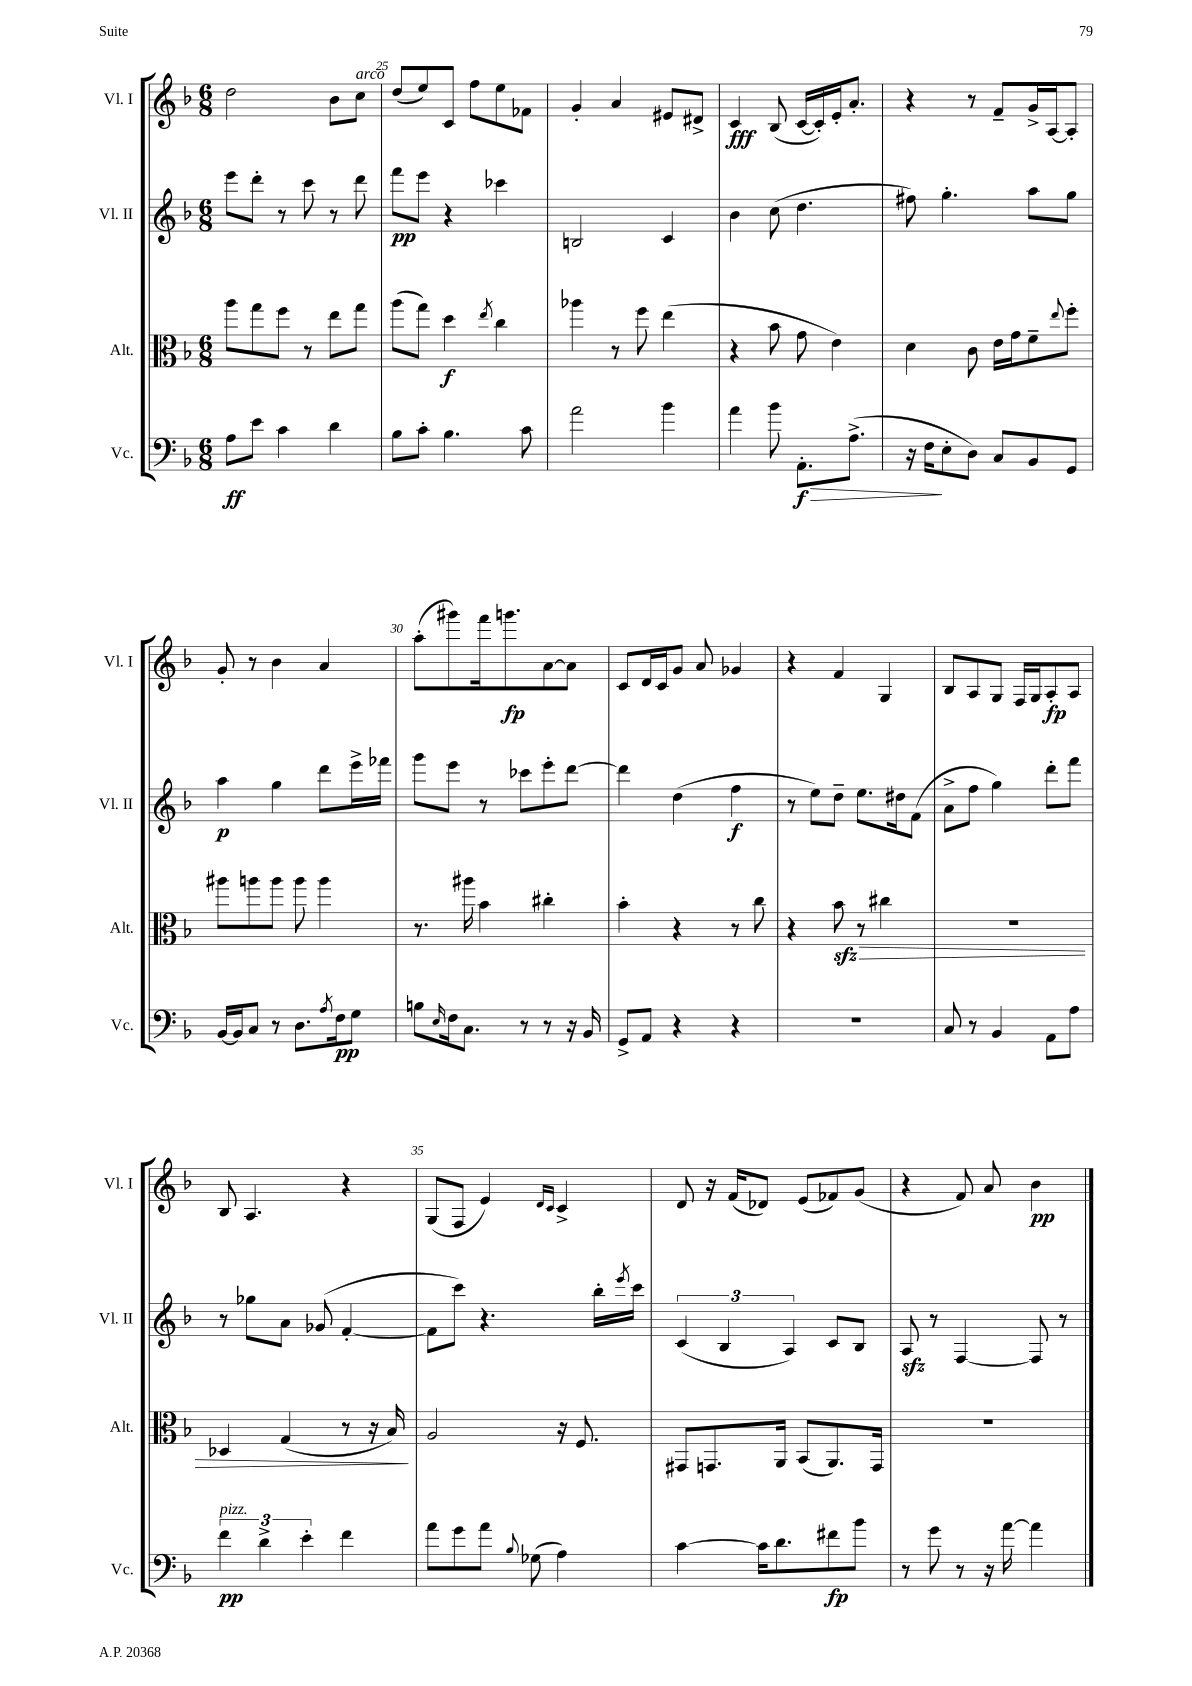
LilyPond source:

<<
\new StaffGroup <<
\new Staff = "s0" \with { instrumentName = "Vl. I" shortInstrumentName = "Vl. I" } {
    \clef treble \key f \major \numericTimeSignature \time 6/8
    d''2 bes'8 c''8^\markup { \italic "arco" } |
    d''8( e''8) c'8 f''8 e''8 fes'8 |
    g'4-. a'4 eis'8 dis'8-> |
    c'4\fff bes8( c'16~ c'16-.) e'16-. a'8.-. |
    r4 r8 f'8-- g'16-> a16~ a8-. |
    g'8-. r8 bes'4 a'4 |
    a''8-.( gis'''8) f'''16 g'''8.\fp a'8~ a'8 |
    c'8 d'16 c'16 g'8 a'8 ges'4 |
    r4 f'4 g4 |
    bes8 a8 g8 f16 g16 a8-.\fp a8 |
    bes8 a4. r4 |
    g8( f8 e'4) \grace { d'16 c'16 } c'4-> |
    d'8 r16 f'16( des'8) e'8( fes'8) g'8( |
    r4 f'8) a'8 bes'4\pp \bar "|." |
}
\new Staff = "s1" \with { instrumentName = "Vl. II" shortInstrumentName = "Vl. II" } {
    \clef treble \key f \major \numericTimeSignature \time 6/8
    e'''8 d'''8-. r8 c'''8 r8 d'''8 |
    f'''8\pp e'''8 r4 ces'''4 |
    b2 c'4 |
    bes'4 c''8( d''4. |
    fis''8) g''4.-. a''8 g''8 |
    a''4\p g''4 d'''8 e'''16-> fes'''16 |
    g'''8 e'''8 r8 ces'''8 e'''8-. d'''8~ |
    d'''4 d''4( f''4\f |
    r8 e''8) d''8-- e''8. dis''16 f'8( |
    a'8-> f''8 g''4) d'''8-. f'''8 |
    r8 ges''8 a'8 ges'8( f'4~-. |
    f'8 c'''8) r4. bes''16-. \acciaccatura { e'''8 } c'''16 |
    \tuplet 3/2 { c'4( bes4 a4) } c'8 bes8 |
    a8\sfz r8 f4~ f8 r8 \bar "|." |
}
\new Staff = "s2" \with { instrumentName = "Alt." shortInstrumentName = "Alt." } {
    \clef alto \key f \major \numericTimeSignature \time 6/8
    a''8 g''8 f''8 r8 e''8 g''8 |
    a''8( g''8) d''4\f \acciaccatura { e''8 } c''4 |
    aes''4 r8 f''8 e''4( |
    r4 bes'8 g'8 e'4) |
    d'4 c'8 e'16 g'16 f'8-- \appoggiatura { e''8 } f''8-. |
    ais''8 a''8 a''8 a''8 a''4 |
    r8. ais''16 bes'4 cis''4-. |
    bes'4-. r4 r8 c''8 |
    r4 bes'8\sfz\> r8 cis''4 |
    R2. |
    des4 g4( r8 r16 bes16\!) |
    a2 r16 f8. |
    gis,8 g,8. a,16 bes,8( a,8.) g,16 |
    R2. \bar "|." |
}
\new Staff = "s3" \with { instrumentName = "Vc." shortInstrumentName = "Vc." } {
    \clef bass \key f \major \numericTimeSignature \time 6/8
    a8\ff e'8 c'4 d'4 |
    bes8 c'8-. bes4. c'8 |
    a'2 bes'4 |
    a'4 bes'8 a,8.-.\f\> a8.->( |
    r16 f16\! e8-. d8) c8 bes,8 g,8 |
    bes,16~ bes,16 c8 r8 d8. \acciaccatura { a8 } f16\pp g8 |
    b8 \grace { e16 } f16 c8. r8 r8 r16 bes,16 |
    g,8-> a,8 r4 r4 |
    R2. |
    c8 r8 bes,4 a,8 a8 |
    \tuplet 3/2 { f'4\pp^\markup { \italic "pizz." } d'4-> e'4-. } f'4 |
    a'8 g'8 a'8 \appoggiatura { bes8 } ges8( a4) |
    c'4~ c'16 d'8. fis'8\fp bes'8 |
    r8 g'8 r8 r16 a'16~ a'4 \bar "|." |
}
>>
>>
\layout { \context { \Score currentBarNumber = #24 \override BarNumber.break-visibility = ##(#f #t #t) barNumberVisibility = #(every-nth-bar-number-visible 5) } }
